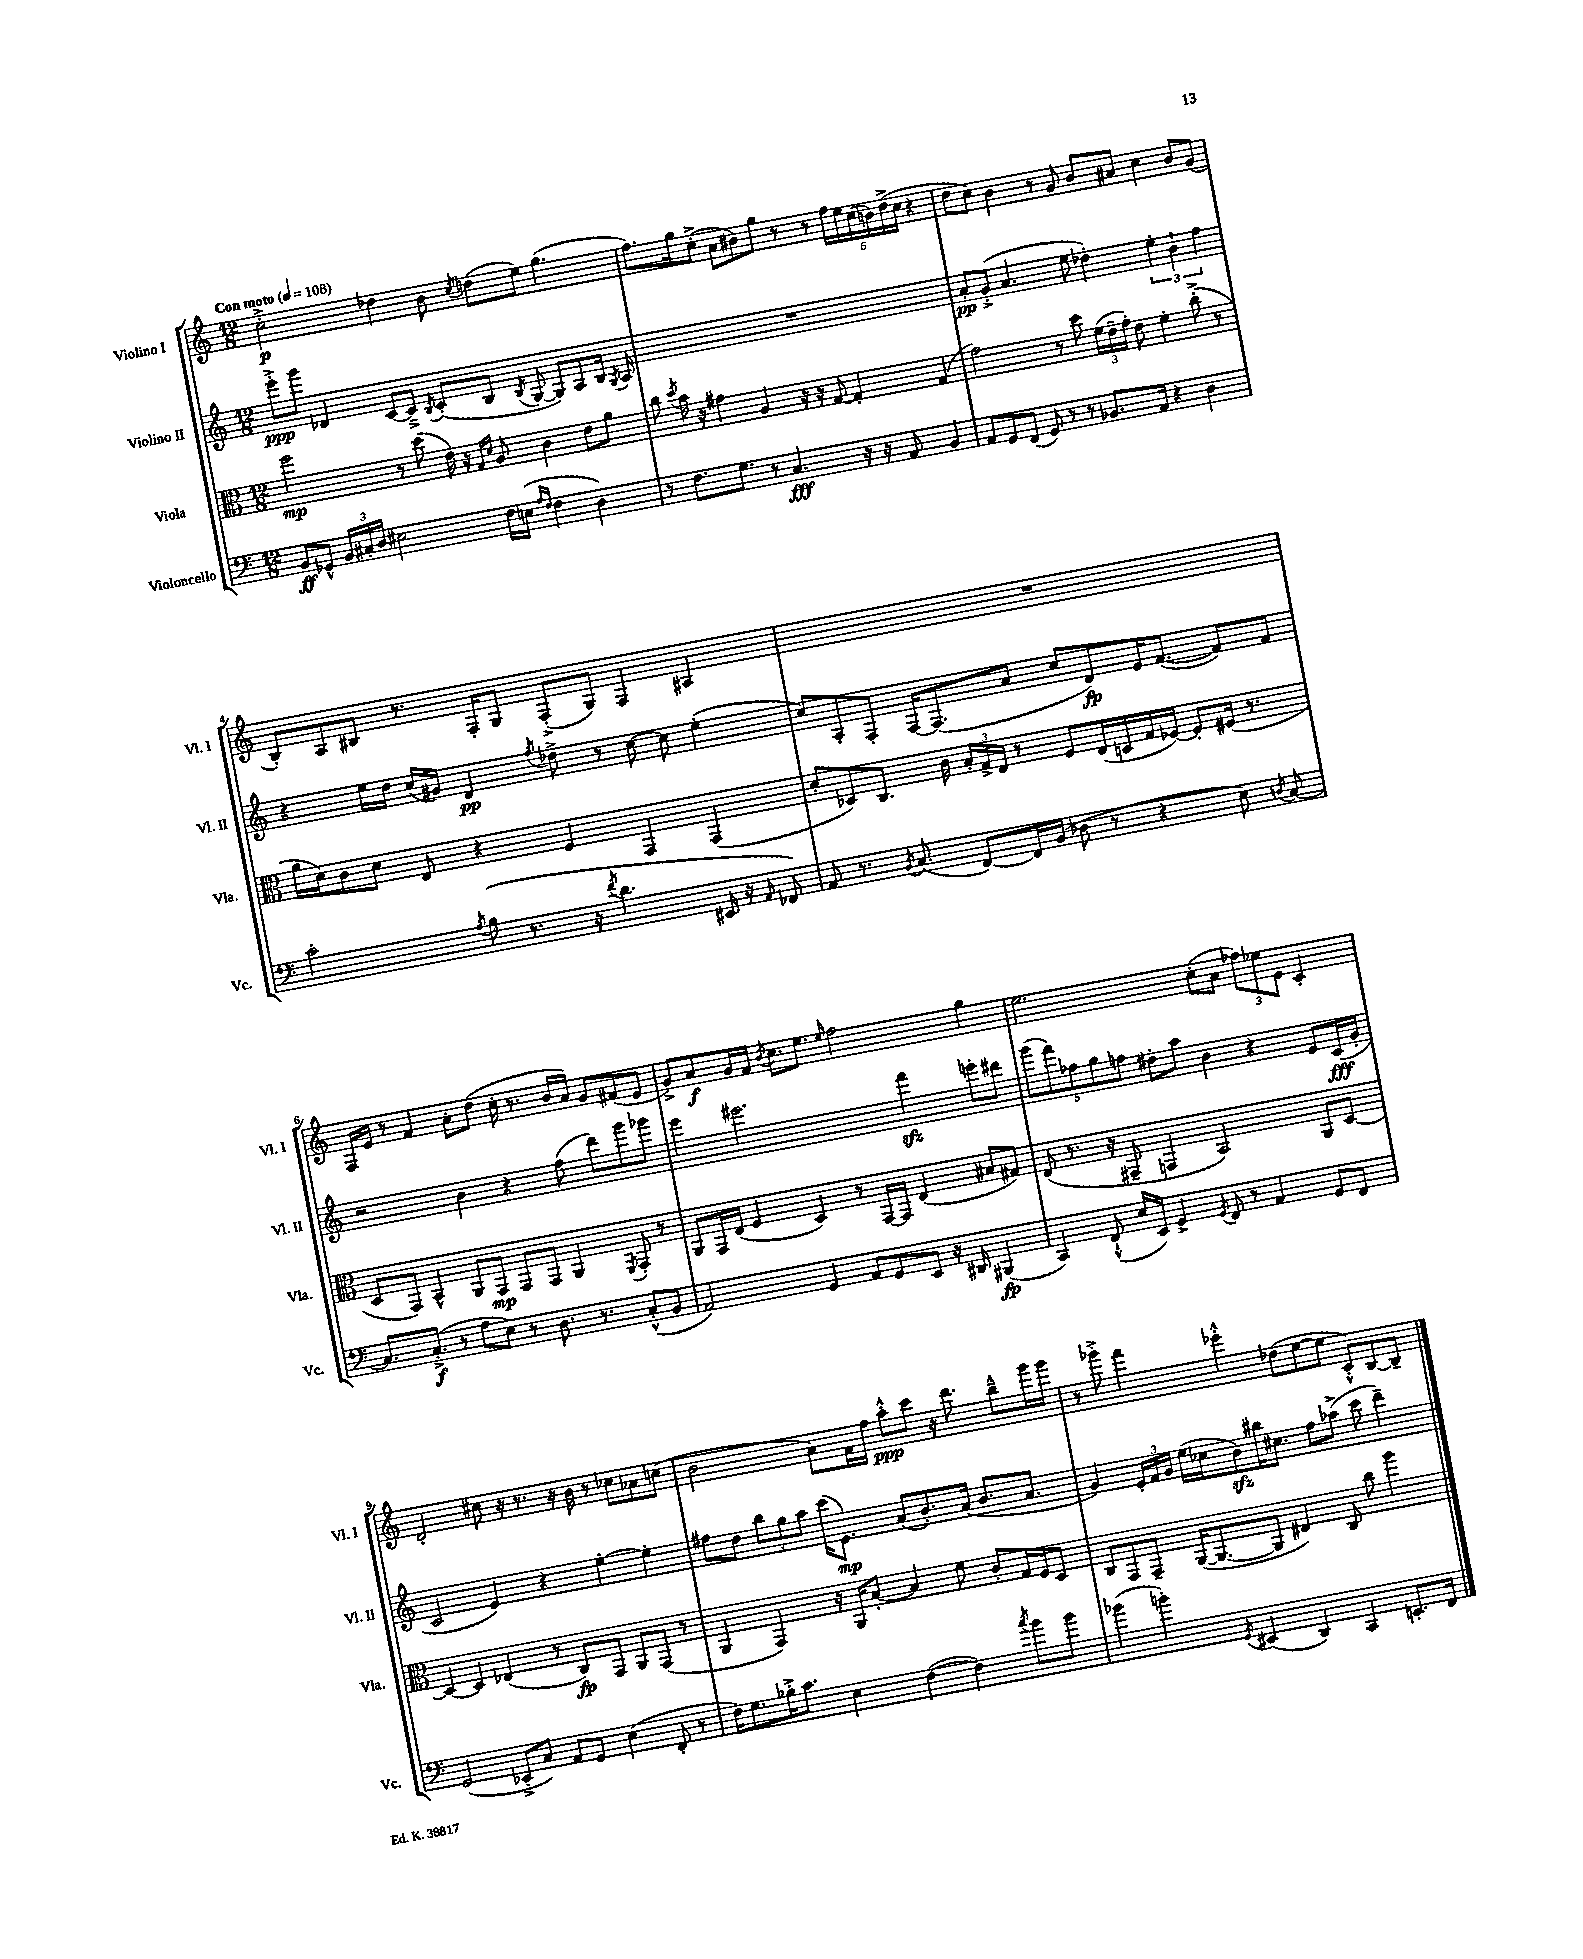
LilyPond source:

<<
\new StaffGroup <<
\new Staff = "s0" \with { instrumentName = "Violino I" shortInstrumentName = "Vl. I" } {
    \clef treble \key c \major \numericTimeSignature \time 12/8 \tempo "Con moto" 4 = 108
    \autoBeamOff c''2-.->\p des''4 b'8 \acciaccatura { c''8 } d''8[( e''8]) g''4.( |
    f''8.[) g''16 c''8]-.->( a'8[ bis'8) g''8] r8 r8 \tuplet 6/4 { f''16[ e''16 c''16( b'16) d''16->( c''16] } r4 |
    d''8[ c''8]) b'4 r8 g'8 b'8[ ais'8] c''4 b'8[ g'8]( |
    b8[-.) a8 bis8] r8. f16[-. g8] f8[-.->( g8]) f4 ais4 |
    R1. |
    f16[ e'16] r8 f'4 a'8[-. d''8]( c''16-. r8. b'16[ a'16]) g'8[ fis'8( e'8] |
    g'8[->) a'8\f g'16 f'16] \acciaccatura { b'8 } c''8.[ e''8.] \grace { e''16 } f''2 g''4 |
    e''2. c''8[-.( a'8] \tuplet 3/2 { fes''8[) ees''8 e'8] } c'4-. |
    d'2-. cis''8 r16 r8. r16 b'16 r8 ces''8[ aes'8 c''8]( |
    b'2 a'8[) f'16 f''16] a''8[-.-^\ppp c'''8] r16 d'''8. b''8[---^ g'''16 g'''16] |
    r8 ges'''8-.-> f'''4 ees'''4-.-^ des''8[( e''8~ e''8] c'8[-.-^) b8~ b8]-- \bar "|." |
}
\new Staff = "s1" \with { instrumentName = "Violino II" shortInstrumentName = "Vl. II" } {
    \clef treble \key c \major \numericTimeSignature \time 12/8
    \autoBeamOff e'''8[-.->\ppp g'''8] des'4 c'8[~ c'8]---> \acciaccatura { b8 } c'8[-.( b8] \acciaccatura { b8 } g8~ g8[) a8 b16] \acciaccatura { g8 } a16 |
    R1. |
    a'8[-.\pp g'8]-.->( a'4. e''8 des''4-.) \tuplet 3/2 { e''4-. b'4-! f''4 } |
    r4 e''16[ d''16] c''16[( gis'16]) d'4\pp \acciaccatura { f''8 } des''8-> r8 c''8~ c''8 e''4-.( |
    c''8[) a8-. f8]-. f16[~ f8.( a'8] c''8[ d'8\fp) e'16 f'8.]~( f'8[) f'8] |
    r2 b'4 r4 f''8( d'''8[) g'''8 ges'''8] |
    e'''4 eis'''2. f'''4\sfz e'''8[-. dis'''8] |
    \tuplet 5/4 { g'''8[( f'''8) fes''8 g''8 f''8] } dis''8[-. a''8] b'4 r4 e'8[ c'16\fff( g'16]-. |
    c'2 e'4) r4 e''4~-. e''4-. |
    fis''8[ d''8] \tuplet 3/2 { b''8[ g''8 a''8] } c'''16[( e'8.]\mp) a'8[( b'8.-.) a'16]( b'8.[ a'8.] |
    g'4) \tuplet 3/2 { e'16[-. f'16 g'16] } e''16[( ces''16 b'8\sfz) bis''16 cis''8.] f''8[ aes''8]->( c'''8 d'''4--) \bar "|." |
}
\new Staff = "s2" \with { instrumentName = "Viola" shortInstrumentName = "Vla." } {
    \clef alto \key c \major \numericTimeSignature \time 12/8
    \autoBeamOff f''2\mp r8 d''8( e'16) r16 \grace { g16[ d'16] } a8 c'4 e'8[ a'8] |
    c''8 \acciaccatura { d''8 } b'16 r16 gis'4 a4 r16 r16 g8~ g4-. g4( |
    g'2) r8 d''8 \tuplet 3/2 { f'16[( e'16-- g'16]-.) } e'8 f'4-. c''8-.->( r8 |
    a'16[ d'16) c'8 d'8] e8 r4 f4 g,4 g,4( |
    d'8[-. des8) c8.] c'16 \tuplet 3/2 { b16[-. g16-> e16] } r8 f8[ e16( d16 g16 fes16]~) fes8[-. fis16]( r8. |
    d8[ g,8]) b,4-^ a,8[ g,8]\mp g,8[ g,8] a,4 \acciaccatura { f,8 } g,8-. r8 |
    a,8[ g,16 e16]( f4 d4) r8 g,16[~ g,16] e4( bis8[ gis8]) |
    e8( r8. r16 gis,8-- g,4 b,2) a,8[ d8]~ |
    d4~ d4 ees4( r8 c8[\fp) g,8] a,8[ g,8]( r8 |
    a,4 g,4) r16 a,16[ b8]~-. b4 f'8 c'8[-. g16 f16 d8] |
    c8[ g,8 g,8]-- a,16[~( a,8.~ a,8] eis4) c8 c''8 a''4 \bar "|." |
}
\new Staff = "s3" \with { instrumentName = "Violoncello" shortInstrumentName = "Vc." } {
    \clef bass \key c \major \numericTimeSignature \time 12/8
    \autoBeamOff b,8[\ff ges,8]-^ \tuplet 3/2 { b,16[ cis16-. d16] } eis2 f16[ e16]( \grace { a16[ f16] } f4 d4) |
    r8 f8.[ g8.] r8 c4.\fff r16 r16 a,8 b,4 |
    a,8[ g,8 f,8]( g,8) r8 r8 bes,8.[ a,16] r4 d4 |
    c'2-. \acciaccatura { a8 } b8( r8. r16 \acciaccatura { f'8 } d'4. eis,16 r16 \grace { a,16 } fes,8) |
    a,8 r8. \acciaccatura { b,8 } c8.( f,8[~) f,16 b,16]( des8 r8 r4 e8) \acciaccatura { d8 } c8~ |
    c8.[ c8.]-.->\f( r8 a8[ e8]) r8 d8. r8. c8[-.-^( b,8] |
    a,2) g,4 a,8[ g,8 e,8] r16 dis,16 bis,,4\fp( |
    c,4) f,8-!-^( e16[ e,16]) g,4-> \acciaccatura { g,8 } f,8 r8 a,4 g,8[ f,8] |
    g,2( ees,8[-.-> c8]) a,8[ g,8] e4( f,8-. r8 |
    f16[) g8. bes16-.-> c'8.] e4 f4~( f4) \acciaccatura { c''8 } b'8[ b'8] |
    bes'4( b'4-.) \acciaccatura { g,8 } eis,4( d,4) c,4 e,8.[-. f,16] \bar "|." |
}
>>
>>
